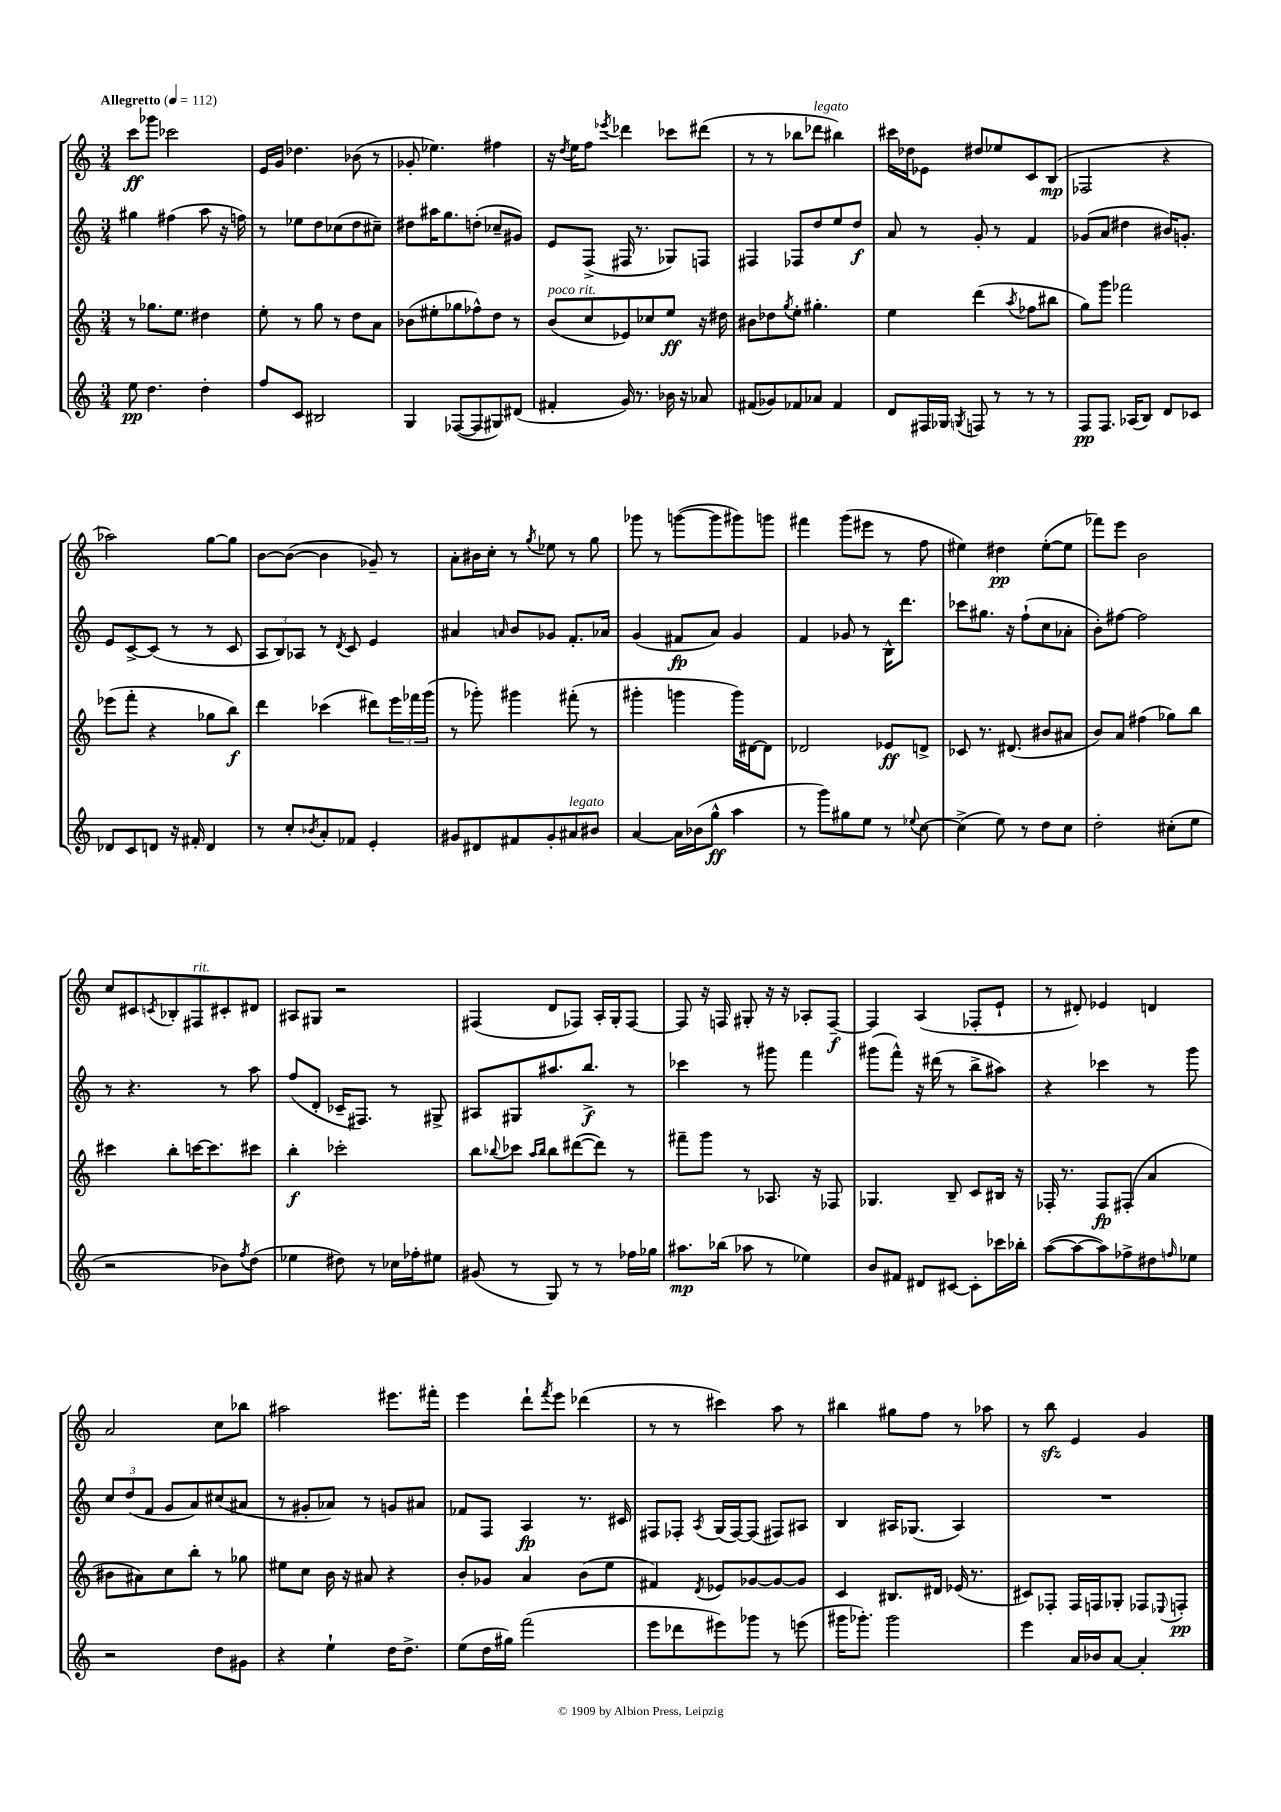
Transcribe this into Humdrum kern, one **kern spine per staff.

**kern	**dynam	**kern	**dynam	**kern	**dynam	**kern	**dynam
*part4	*part4	*part3	*part3	*part2	*part2	*part1	*part1
*staff4	*staff4	*staff3	*staff3	*staff2	*staff2	*staff1	*staff1
*clefG2	*	*clefG2	*	*clefG2	*	*clefG2	*
*k[]	*	*k[]	*	*k[]	*	*k[]	*
*M3/4	*	*M3/4	*	*M3/4	*	*M3/4	*
*MM112	*	*MM112	*	*MM112	*	*MM112	*
=1	=1	=1	=1	=1	=1	=1	=1
!	!	!	!	!	!	!LO:TX:a:B:t=Allegretto	!
8ee\	pp	8r	.	4gg#X\	.	8ccc\L	ff
4.dd\	.	8.gg-X\L	.	.	.	8ggg-X\J	.
.	.	.	.	(4ff#X\	.	2ccc-X\	.
.	.	8.ee\J	.	.	.	.	.
4dd'\	.	4dd#X\	.	8aa\	.	.	.
.	.	.	.	16r	.	.	.
.	.	.	.	16ffn\)	.	.	.
=2	=2	=2	=2	=2	=2	=2	=2
8ff/L	.	8ee'\	.	8r	.	16e/LL	.
.	.	.	.	.	.	16g/JJ	.
8c/J	.	8r	.	8ee-X\L	.	4.dd-X\	.
2B#X/	.	8gg\	.	8dd\	.	.	.
.	.	8r	.	(8cc-X\	.	.	.
.	.	8dd\L	.	8dd\	.	(8b-X\	.
.	.	8a\J	.	8cc#X~\J)	.	8r	.
=3	=3	=3	=3	=3	=3	=3	=3
4G/	.	(8b-X\L	.	8dd#X\L	.	8g-X'/	.
.	.	8ee#X'\	.	16aa#X\K	.	4.ee-X\)	.
.	.	.	.	8.gg\	.	.	.
([8F-X/L	.	8gg-X\	.	.	.	.	.
8F-/]	.	8ff-X^^\)	.	(8ddn'\J	.	.	.
8G#X/)	.	8dd\J	.	8cc-X~/L	.	4ff#X\	.
(8d#X/J	.	8r	.	8g#X/J)	.	.	.
=4	=4	=4	=4	=4	=4	=4	=4
!	!	!LO:TX:a:i:t=poco rit.	!	!	!	!	!
4f#X'/	.	(8b/L	.	8e/L	.	16r	.
.	.	.	.	.	.	8qdd/	.
.	.	.	.	.	.	16ee\KL	.
.	.	8cc/	.	(8F^/J	.	8ff\J	.
.	.	.	.	.	.	8qeee-X/	.
16g/)	.	8e-X/)	.	16F#X/	.	4ddd-X\	.
8.r	.	.	.	8.r	.	.	.
.	.	8cc-X/	.	.	.	.	.
16b-X\	.	8ee/J	ff	8G-X/L)	.	8ccc-X\L	.
16r	.	.	.	.	.	.	.
8a-X/	.	16r	.	8Fn/J	.	(8ddd#X\J	.
.	.	16dd#X\	.	.	.	.	.
=5	=5	=5	=5	=5	=5	=5	=5
(8f#X/L	.	8b#X\L	.	4F#X/	.	8r	.
8g-X/)	.	8dd-X\	.	.	.	8r	.
.	.	8qgg/	.	.	.	.	.
8f-X/	.	8ee'\J	.	8F-X/L	.	8bb-X\L	.
!	!	!	!	!	!	!LO:TX:a:i:t=legato	!
8a-X/J	.	4.gg#X'\	.	8dd/	.	8ddd-X\J	.
4f-/	.	.	.	8ee/	.	4bb#X\)	.
.	.	.	.	8dd/J	f	.	.
=6	=6	=6	=6	=6	=6	=6	=6
8d/L	.	4ee\	.	8a/	.	16ccc#X\LL	.
.	.	.	.	.	.	16dd-X\J	.
16F#X/L	.	.	.	8r	.	8e-X\J	.
16G-X/JJ	.	.	.	.	.	.	.
8qGn/	.	.	.	.	.	.	.
8Fn/	.	(4ddd\	.	8g'/	.	8dd#X/L	.
8r	.	.	.	8r	.	8ee-X/	.
.	.	8qaa/	.	.	.	.	.
8r	.	8ff-X\L	.	4f/	.	8c/	.
8r	.	8bb#X\J	.	.	.	(8B/J	mp
=7	=7	=7	=7	=7	=7	=7	=7
8F/L	pp	8gg\L)	.	(8g-X/L	.	2F-X/	.
8.F/J	.	8ggg\J	.	8a/J	.	.	.
.	.	2fff-X\	.	4dd#X\	.	.	.
(16A-X/KL	.	.	.	.	.	.	.
8B/J)	.	.	.	.	.	.	.
8d/L	.	.	.	16b#X/KL)	.	4r	.
.	.	.	.	8.gn'/J	.	.	.
8c-X/J	.	.	.	.	.	.	.
!!LO:LB:g=z
=8	=8	=8	=8	=8	=8	=8	=8
8d-X/L	.	(8eee-X\L	.	8e/L	.	2aa-X\)	.
8c/	.	8fff'\J	.	[8c^/	.	.	.
8dn/J	.	4r	.	(8c/J]	.	.	.
16r	.	.	.	8r	.	.	.
16f#X'/	.	.	.	.	.	.	.
4d/	.	8gg-X\L	.	8r	.	[8gg\L	.
.	.	8bb\J)	f	8c/	.	8gg\J]	.
=9	=9	=9	=9	=9	=9	=9	=9
8r	.	4ddd\	.	12A/L	.	[8b\L	.
.	.	.	.	12B/)	.	.	.
8cc'/L	.	.	.	.	.	(8b\J_	.
.	.	.	.	12A-X/J	.	.	.
8qb-X/	.	.	.	.	.	.	.
8a'/	.	(4ccc-X\	.	8r	.	4b\]	.
.	.	.	.	8qd/	.	.	.
8f-X/J	.	.	.	8c/	.	.	.
4e'/	.	8ddd#X\L)	.	4e/	.	8g-X~/)	.
.	.	24eee\L	.	.	.	8r	.
.	.	24fff-X\	.	.	.	.	.
.	.	(24ggg\JJ	.	.	.	.	.
=10	=10	=10	=10	=10	=10	=10	=10
8g#X/L	.	8r	.	4a#X/	.	8a'\L	.
8d#X/	.	8ggg-X'\)	.	.	.	16b#X\L	.
.	.	.	.	.	.	16cc'\JJ	.
.	.	.	.	16qqan/	.	.	.
8f#X/	.	4ggg#X\	.	8b/L	.	8r	.
.	.	.	.	.	.	8qgg/	.
8g#'/	.	.	.	8g-X/J	.	8ee-X\	.
!LO:TX:a:i:t=legato	!	!	!	!	!	!	!
8a#X/	.	(8fff#X'\	.	8.f'/L	.	8r	.
8b#X/J	.	8r	.	.	.	8gg\	.
.	.	.	.	16a-X/Jk	.	.	.
=11	=11	=11	=11	=11	=11	=11	=11
[4a/	.	4ggg#X'\	.	(4g/	.	8ggg-X\	.
.	.	.	.	.	.	8r	.
16a\LL]	.	4gggn\	.	8f#X/L	fp	([8gggn\L	.
(16b-X\J	.	.	.	.	.	.	.
8gg^^\J	ff	.	.	8a/J)	.	8ggg\]	.
4aa\	.	16ggg\LL)	.	4g/	.	8ggg#X\)	.
.	.	[16d#X\J	.	.	.	.	.
.	.	8d#\J]	.	.	.	8gggn\J	.
=12	=12	=12	=12	=12	=12	=12	=12
8r	.	2d-X/	.	4f/	.	4fff#X\	.
8ggg\L)	.	.	.	.	.	.	.
8gg#X\	.	.	.	8g-X/	.	(8ggg\L	.
8ee\J	.	.	.	8r	.	8eee#X\J	.
8r	.	8e-X/L	ff	16B^^\KL	.	8r	.
.	.	.	.	8.ddd\J	.	.	.
8qqee-X/	.	.	.	.	.	.	.
[8cc\	.	8dn^/J	.	.	.	8ff\	.
=13	=13	=13	=13	=13	=13	=13	=13
(4cc^\]	.	8c-X/	.	8ccc-X\L	.	4ee#X\)	.
.	.	8.r	.	8.gg#X\J	.	.	.
8ee\)	.	.	.	.	.	4dd#X\	pp
.	.	(8.d#X/	.	16r	.	.	.
8r	.	.	.	(8ff`\L	.	.	.
8dd\L	.	8b#X/L	.	8cc\	.	([8ee#'\L	.
8cc\J	.	8a#X/J	.	8a-X'\J	.	8ee#\J]	.
=14	=14	=14	=14	=14	=14	=14	=14
2dd'\	.	8b/L)	.	8b'\L)	.	8fff-X\L)	.
.	.	8a/J	.	[8ff#X\J	.	8eee\J	.
.	.	(4ff#X\	.	2ff#\]	.	2b\	.
(8cc#X'\L	.	8gg-X\L)	.	.	.	.	.
8ee\J	.	8bb\J	.	.	.	.	.
!!LO:LB:g=z
=15	=15	=15	=15	=15	=15	=15	=15
2r	.	4ccc#X\	.	8r	.	8cc/L	.
.	.	.	.	4.r	.	8c#X/	.
.	.	.	.	.	.	8qcn/	.
.	.	8bb'\L	.	.	.	8B-X'/	.
!	!	!	!	!	!	!LO:TX:a:i:t=rit.	!
.	.	[16cccn\K	.	.	.	8F#X/	.
.	.	8.ccc\]	.	.	.	.	.
8b-X\L)	.	.	.	8r	.	8c#X'/	.
8qff/	.	.	.	.	.	.	.
(8dd\J	.	8ccc#X\J	.	8aa\	.	8d#X/J	.
=16	=16	=16	=16	=16	=16	=16	=16
4ee-X\	.	4bb'\	f	(8ff/L	.	8A#X/L	.
.	.	.	.	8d'/J	.	8G#X/J	.
8dd#X\)	.	2ccc-X'\	.	16c-X~/KL	.	2r	.
.	.	.	.	8.F#X/J)	.	.	.
8r	.	.	.	.	.	.	.
16cc-X\LL	.	.	.	8r	.	.	.
16ff-X'\J	.	.	.	.	.	.	.
8ee#X\J	.	.	.	8G#X^/	.	.	.
=17	=17	=17	=17	=17	=17	=17	=17
(8g#X/	.	8bb\L	.	8A#X/L	.	(4F#X/	.
.	.	8qqbb-X/	.	.	.	.	.
8r	.	8ccc-X\J	.	8G#X/	.	.	.
.	.	16qqaa/LL	.	.	.	.	.
.	.	16qqbb-/JJ	.	.	.	.	.
8G/)	.	8bb-\L	.	8.aa#X/	.	8d/L	.
8r	.	([8ddd#X\	.	.	.	8F-X/J)	.
.	.	.	.	8.bb^/J	f	.	.
8r	.	8ddd#\J])	.	.	.	16A'/LL	.
.	.	.	.	.	.	16G'/J	.
16ff-X\LL	.	8r	.	8r	.	[8F-/J	.
16gg-X\JJ	.	.	.	.	.	.	.
=18	=18	=18	=18	=18	=18	=18	=18
8.aa#X\L	mp	8fff#X~\L	.	4ccc-X\	.	8F-/]	.
.	.	8ggg\J	.	.	.	16r	.
(16bb-X\Jk	.	.	.	.	.	16Fn/	.
8aa-X\	.	8r	.	8r	.	8G#X'/	.
8r	.	8.A-X/	.	8ggg#X\	.	16r	.
.	.	.	.	.	.	16r	.
4ee-X\)	.	.	.	4fff\	.	8A-X'/L	.
.	.	16r	.	.	.	.	.
.	.	8F-X/	.	.	.	[8F~/J	f
=19	=19	=19	=19	=19	=19	=19	=19
8b/L	.	4.G-X/	.	(8ggg#X\L	.	4F/]	.
8f#X/J	.	.	.	8fff^^\J)	.	.	.
8d#X/L	.	.	.	16r	.	(4A/	.
.	.	.	.	(16ddd#X\	.	.	.
[8c#X/J	.	8B~/	.	8r	.	.	.
8c#'\L]	.	8c/L	.	8bb^\L	.	8F-X'/L	.
16ccc-X\L	.	16B#X/Jk	.	8aa#X\J)	.	8e`/J	.
16bb-X'\JJ	.	16r	.	.	.	.	.
=20	=20	=20	=20	=20	=20	=20	=20
([8aa\L	.	16F-X'/	.	4r	.	8r	.
.	.	8.r	.	.	.	.	.
8aa\_	.	.	.	.	.	8d#X'/)	.
8aa\])	.	8F-/L	fp	4ccc-X\	.	4e-X/	.
8ff-X^\	.	(8F#X'/J	.	.	.	.	.
8dd#X\	.	4a/	.	8r	.	4dn/	.
16qqffn/	.	.	.	.	.	.	.
8ee-X\J	.	.	.	8ggg\	.	.	.
!!LO:LB:g=z
=21	=21	=21	=21	=21	=21	=21	=21
2r	.	8b#X\L	.	12cc/L	.	2a/	.
.	.	.	.	(12dd/	.	.	.
.	.	8a#X\)	.	.	.	.	.
.	.	.	.	12f/J	.	.	.
.	.	8cc\	.	8g/L	.	.	.
.	.	8bb'\J	.	8a/)	.	.	.
8dd\L	.	8r	.	(8cc#X/	.	8cc\L	.
8g#X\J	.	8gg-X\	.	8a#X/J	.	8bb-X\J	.
=22	=22	=22	=22	=22	=22	=22	=22
4r	.	8ee#X\L	.	8r	.	2aa#X\	.
.	.	8cc\J	.	8g#X'/L	.	.	.
4ee`\	.	16b\	.	8a-X/J)	.	.	.
.	.	16r	.	.	.	.	.
.	.	8a#X/	.	8r	.	.	.
16dd\KL	.	4r	.	8gn/L	.	8.eee#X\L	.
8.dd^\J	.	.	.	.	.	.	.
.	.	.	.	8a#X/J	.	.	.
.	.	.	.	.	.	16fff#X'\Jk	.
=23	=23	=23	=23	=23	=23	=23	=23
(8ee\L	.	8b'/L	.	8f-X/L	.	4eee\	.
16dd\L	.	8g-X/J	.	8F/J	.	.	.
16gg#X\JJ)	.	.	.	.	.	.	.
(2fff\	.	4a/	.	4A/	fp	8ddd`\L	.
.	.	.	.	.	.	8qfff/	.
.	.	.	.	.	.	8eee\J	.
.	.	(8b\L	.	8.r	.	(4ddd-X\	.
.	.	8ee\J	.	.	.	.	.
.	.	.	.	16c#X/	.	.	.
=24	=24	=24	=24	=24	=24	=24	=24
8eee\L	.	4f#X/)	.	8F#X/L	.	8r	.
8ddd-X\	.	.	.	8F-X'/J	.	8r	.
.	.	8qd/	.	8qA/	.	.	.
8eee#X\)	.	8e-X/L	.	(16G/LL	.	4ccc#X\)	.
.	.	.	.	[16F-/J)	.	.	.
8ggg-X\J	.	[8g-X/	.	(8F-/J]	.	.	.
8r	.	8g-/_	.	8F#X/L)	.	8aa\	.
(8eeen\	.	8g-/J]	.	8A#X/J	.	8r	.
=25	=25	=25	=25	=25	=25	=25	=25
16ggg#X\KL	.	4c/	.	4B/	.	4bb#X\	.
8.ggg-X'\J)	.	.	.	.	.	.	.
2ggg-\	.	8.B#X/L	.	16A#X/KL	.	8gg#X\L	.
.	.	.	.	(8.G-X/J	.	.	.
.	.	.	.	.	.	8ff\J	.
.	.	16d#X/Jk	.	.	.	.	.
.	.	(16e-X/	.	4A#/)	.	8r	.
.	.	8.r	.	.	.	.	.
.	.	.	.	.	.	8aa-X\	.
=26	=26	=26	=26	=26	=26	=26	=26
4eee\	.	8c#X/L)	.	2.r	.	8r	.
.	.	8F-X'/J	.	.	.	8bbzz\	.
16a/LL	.	16F-/LL	.	.	.	4e/	.
16b-X/J	.	16Fn/J	.	.	.	.	.
[8a/J	.	8G-X'/J	.	.	.	.	.
4a'/]	.	8F-X/L	.	.	.	4g/	.
.	.	8qqE-X/	.	.	.	.	.
.	.	8Fn'/J	pp	.	.	.	.
==	==	==	==	==	==	==	==
*-	*-	*-	*-	*-	*-	*-	*-
